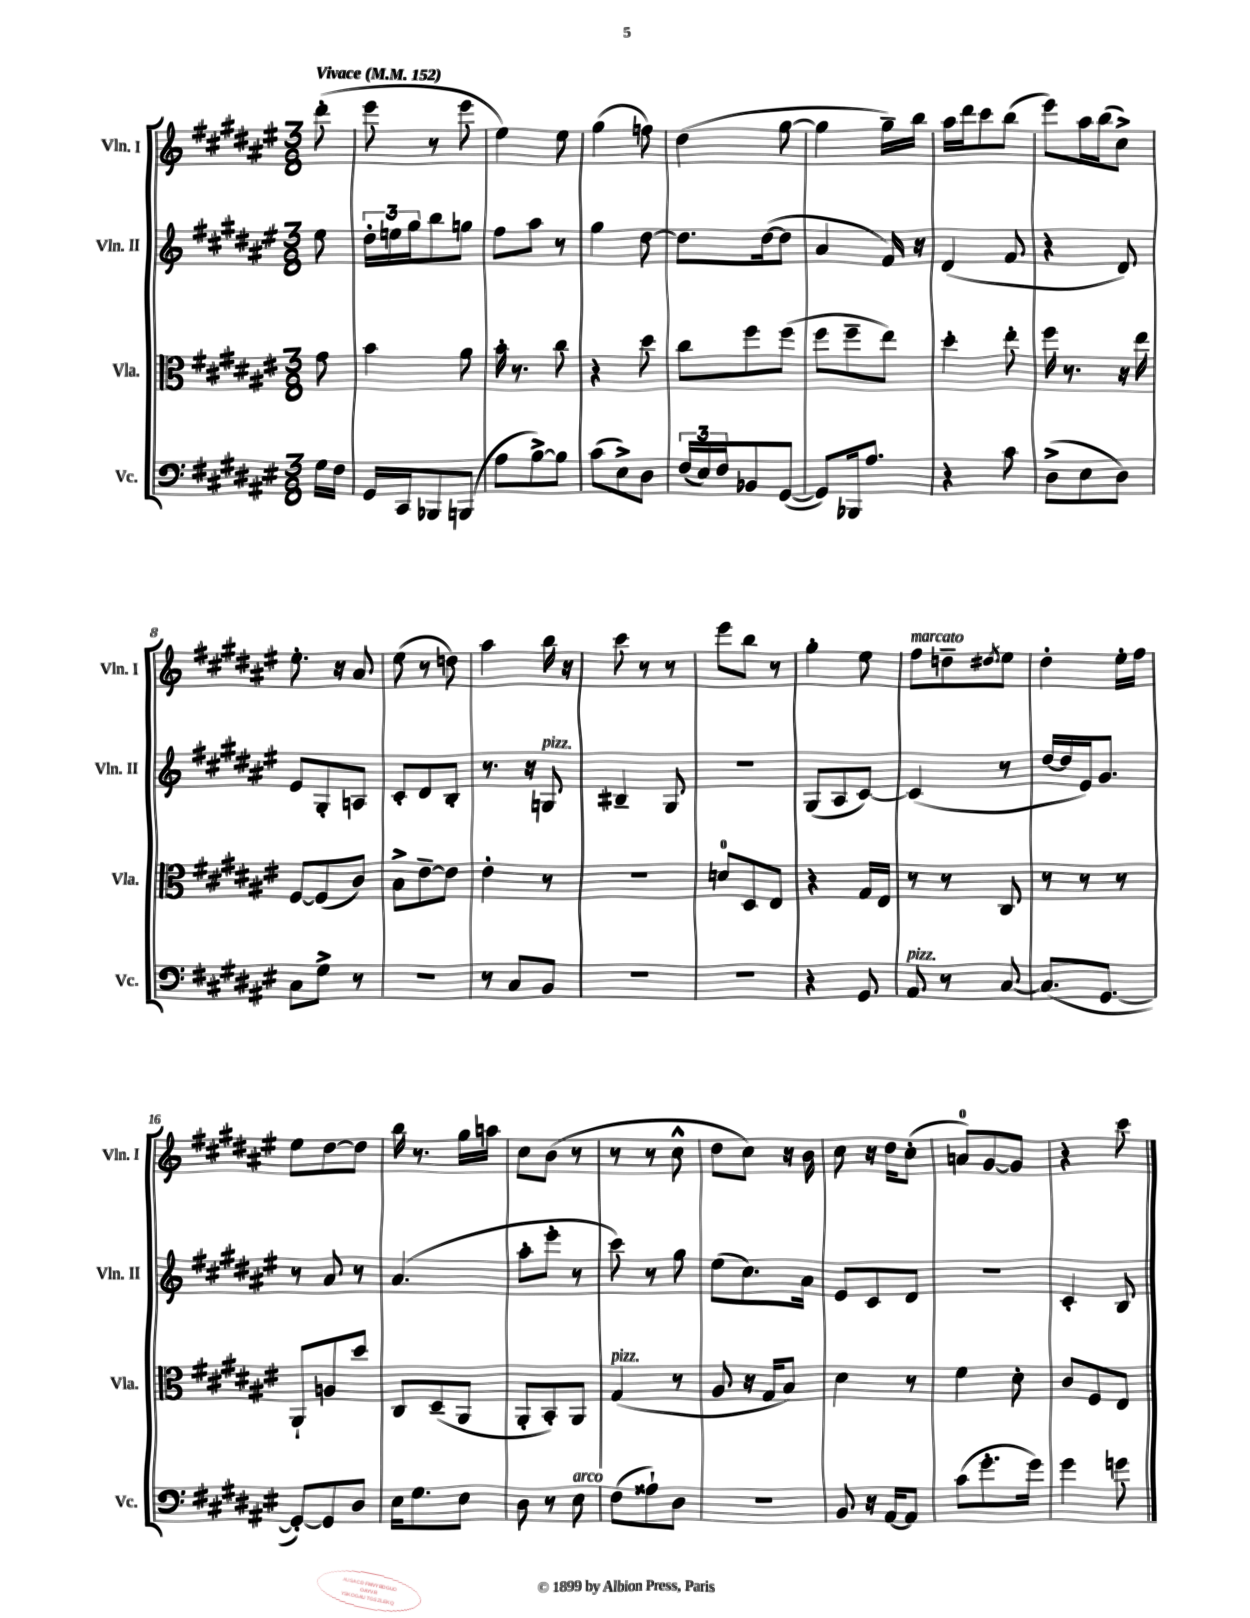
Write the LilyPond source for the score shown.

<<
\new StaffGroup <<
\new Staff = "s0" \with { instrumentName = "Vln. I" shortInstrumentName = "Vln. I" } {
    \clef treble \key fis \major \numericTimeSignature \time 3/8 \partial 8 \tempo "Vivace" 4 = 152
    dis'''8-.( |
    eis'''8 r8 eis'''8 |
    eis''4) eis''8 |
    gis''4( f''8) |
    dis''4( gis''8~ |
    gis''4 gis''16--) b''16 |
    ais''16 dis'''16 cis'''8 b''8( |
    eis'''8) ais''16 b''16( cis''8->) |
    eis''8.-. r16 ais'8 |
    eis''8( r8 d''8) |
    ais''4 b''16 r16 |
    cis'''8 r8 r8 |
    eis'''8 b''8 r8 |
    gis''4-. eis''8 |
    fis''8^\markup { \italic "marcato" } d''8-- \acciaccatura { dis''8 } eis''8 |
    dis''4-. eis''16-. fis''16 |
    eis''8 dis''8~ dis''8 |
    b''16 r8. gis''16 a''16 |
    cis''8 b'8( r8 |
    r8 r8 cis''8-^ |
    dis''8 cis''8) r16 b'16 |
    cis''8 r16 dis''16 cis''8-.( |
    a'8-0) gis'8~ gis'8 |
    r4 cis'''8 \bar "|." |
}
\new Staff = "s1" \with { instrumentName = "Vln. II" shortInstrumentName = "Vln. II" } {
    \clef treble \key fis \major \numericTimeSignature \time 3/8 \partial 8
    eis''8 |
    \tuplet 3/2 { dis''16-. e''16 gis''16 } b''8 g''8 |
    fis''8 ais''8 r8 |
    gis''4 dis''8~ |
    dis''8. dis''16~( dis''8 |
    ais'4 fis'16) r16 |
    dis'4( fis'8 |
    r4 dis'8) |
    eis'8 gis8-. a8 |
    cis'8-. dis'8 b8-. |
    r8. r16 g8^\markup { \italic "pizz." } |
    bis4-- gis8 |
    R4. |
    gis8( ais8 cis'8~) |
    cis'4( r8 |
    dis''16~ dis''16 eis'16) gis'8. |
    r8 ais'8 r8 |
    ais'4.( |
    ais''8-. eis'''8-. r8 |
    cis'''8) r8 gis''8 |
    eis''8( cis''8.) ais'16 |
    eis'8 cis'8 dis'8 |
    R4. |
    cis'4-. b8 \bar "|." |
}
\new Staff = "s2" \with { instrumentName = "Vla." shortInstrumentName = "Vla." } {
    \clef alto \key fis \major \numericTimeSignature \time 3/8 \partial 8
    gis'8 |
    b'4 ais'8 |
    b'16-. r8. cis''8 |
    r4 dis''8 |
    cis''8 fis''8 fis''8( |
    fis''8 fis''8-- eis''8) |
    dis''4-. eis''8-. |
    fis''16 r8. r16 eis''16 |
    fis8~ fis8( cis'8) |
    b8-> eis'8~-- eis'8 |
    eis'4-. r8 |
    R4. |
    d'8-0 dis8 eis8 |
    r4 gis16 eis16 |
    r8 r8 cis8 |
    r8 r8 r8 |
    ais,8-! a8 dis''8 |
    cis8 dis8--( ais,8 |
    ais,8-. b,8-.) ais,8 |
    gis4^\markup { \italic "pizz." }( r8 |
    ais8 r16 gis16 b8) |
    dis'4 r8 |
    fis'4 dis'8-. |
    cis'8 fis8 eis8 \bar "|." |
}
\new Staff = "s3" \with { instrumentName = "Vc." shortInstrumentName = "Vc." } {
    \clef bass \key fis \major \numericTimeSignature \time 3/8 \partial 8
    gis16 fis16 |
    gis,16 cis,16 bes,,8 b,,8( |
    ais8 b8~->) b8 |
    cis'8( eis8->) dis8 |
    \tuplet 3/2 { fis16( eis16) fis16 } bes,8 gis,8~( |
    gis,8) bes,,16 ais8. |
    r4 cis'8 |
    dis8->( eis8 dis8) |
    cis8 gis8-> r8 |
    R4. |
    r8 cis8 b,8 |
    R4. |
    R4. |
    r4 gis,8 |
    ais,8^\markup { \italic "pizz." } r8 cis8~ |
    cis8.( gis,8.~ |
    gis,8~-.) gis,8 dis8 |
    eis16 gis8. eis8 |
    dis8 r8 eis8^\markup { \italic "arco" } |
    fis8( aisis8-!) dis8 |
    r4. |
    b,8 r16 ais,16~ ais,8 |
    cis'8( gis'8.-. gis'16) |
    gis'4 g'8 \bar "|." |
}
>>
>>
